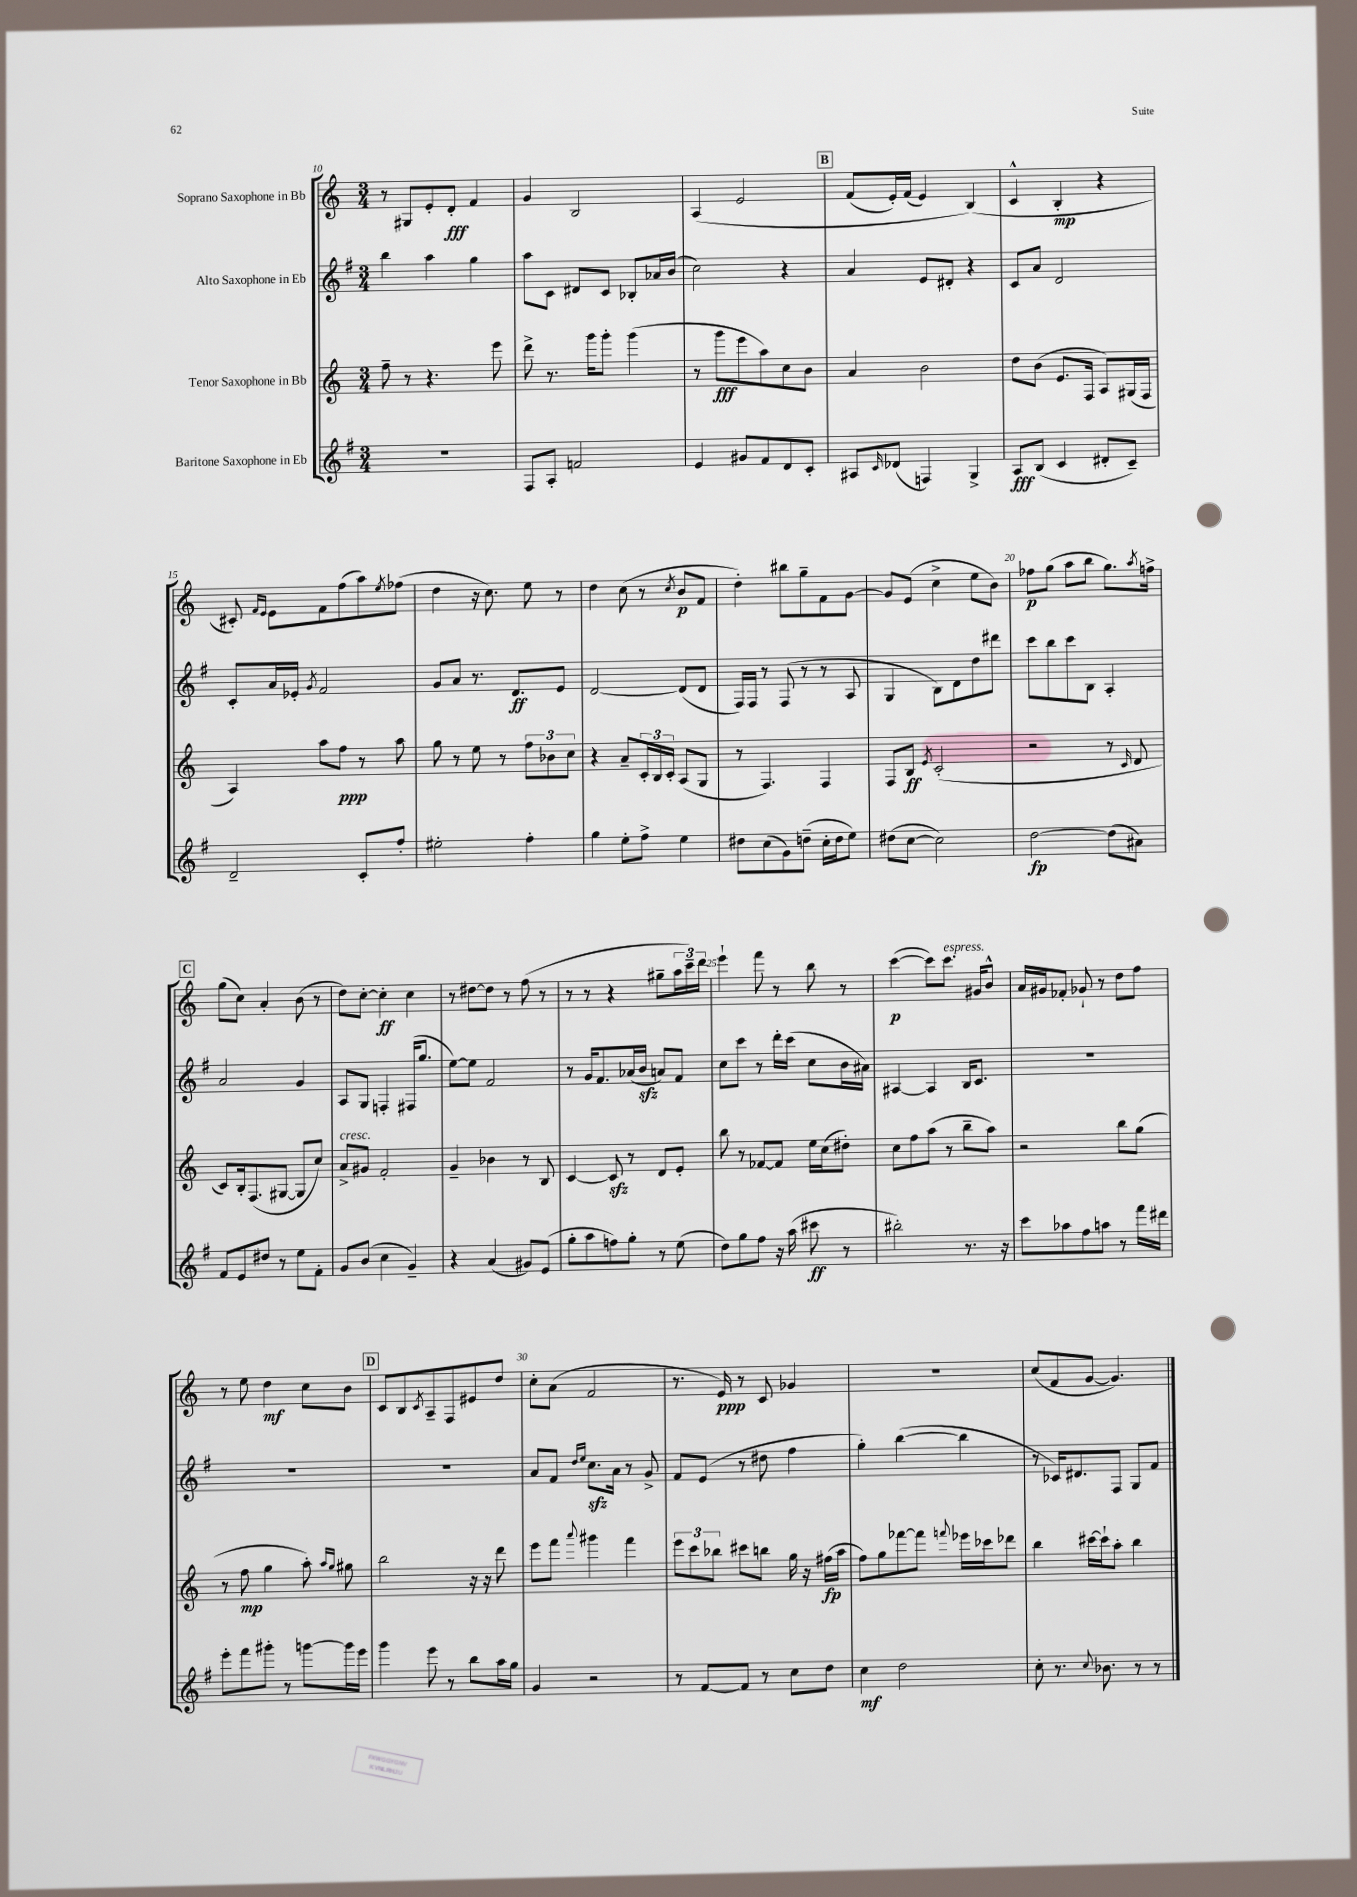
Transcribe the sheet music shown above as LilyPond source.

<<
\new StaffGroup <<
\new Staff = "s0" \with { instrumentName = "Soprano Saxophone in Bb" } {
    \clef treble \key c \major \numericTimeSignature \time 3/4
    r8 gis8 e'8-. d'8-.\fff f'4 |
    g'4 b2 |
    a4\( e'2 |
    \mark \markup { \box "B" } f'8( e'16-.) f'16( e'4) b4(\) |
    c'4-^ b4-.\mp r4 |
    cis'8-.) \grace { f'16 e'16 } e'8 f'8 f''8( a''8) \acciaccatura { e''8 } fes''8( |
    d''4 r16 c''8.) e''8 r8 |
    d''4 c''8( r8 \acciaccatura { c''8 } b'8\p f'8 |
    d''4-.) bis''8 g''8-- f'8 g'8~ |
    g'8 e'8( c''4-> e''8 b'8) |
    fes''8\p g''8( a''8 b''8 g''8.) \acciaccatura { a''8 } f''16-> |
    \mark \markup { \box "C" } g''8( c''8) a'4-. b'8( r8 |
    d''8) c''8~-. c''4-.\ff c''4 |
    r8 dis''8~ dis''8 r8 f''8( r8 |
    r8 r8 r4 gis''8-- \tuplet 3/2 { a''16 c'''16--) d'''16 } |
    e'''4-! f'''8 r8 b''8 r8 |
    c'''4~\p( c'''8) c'''8.^\markup { \italic "espress." } gis'16 b'8-^ |
    a'16 gis'16 fes'8-. ges'8-! r8 d''8 f''8 |
    r8 e''8 d''4\mf c''8 b'8 |
    \mark \markup { \box "D" } c'8 b8 \acciaccatura { c'8 } a8-- f8 eis'8 d''8 |
    c''8-. a'8( f'2 |
    r8. e'16\ppp) r8 c'8 ges'4 |
    R2. |
    c''8( f'8 g'8~ g'4.) \bar "|." |
}
\new Staff = "s1" \with { instrumentName = "Alto Saxophone in Eb" } {
    \clef treble \key g \major \numericTimeSignature \time 3/4
    b''4 a''4 g''4 |
    a''8 c'8 dis'8 c'8 bes8-. aes'16 b'16( |
    c''2) r4 |
    \mark \markup { \box "B" } a'4 e'8 dis'8-. r4 |
    c'8 a'8 d'2 |
    c'8-. a'16 ees'16-. \acciaccatura { g'8 } fis'2 |
    g'8 a'8 r8. d'8.\ff e'8 |
    d'2~ d'8( d'8 |
    fis16) fis16 r8 fis8( r8 r8 a8 |
    g4 b8) d'8 d''8 dis'''8 |
    c'''8 b''8 c'''8 b8 a4-. |
    \mark \markup { \box "C" } a'2 g'4 |
    a8 g8 f4-. fis16( g''8. |
    e''8~) e''8 fis'2 |
    r8 g'16 fis'8. aes'16( b'16\sfz a'8) fis'8 |
    c''8 c'''8 r8 d'''16-. c'''16( c''8 b'16 ais'16) |
    ais4~ ais4 b16 c'8. |
    R2. |
    R2. |
    \mark \markup { \box "D" } R2. |
    a'8 fis'8 \grace { d''16 e''16 } c''8.\sfz a'16 r8 g'8-> |
    fis'8 e'8( r8 dis''8 fis''4 |
    g''4-.) b''4~( b''4 |
    r8 ces'16) dis'8. fis8 g8 fis'8 \bar "|." |
}
\new Staff = "s2" \with { instrumentName = "Tenor Saxophone in Bb" } {
    \clef treble \key c \major \numericTimeSignature \time 3/4
    f''8-- r8 r4. e'''8 |
    d'''8-> r8. g'''16 g'''8-. g'''4( |
    r8 g'''8\fff e'''8 a''8) c''8 b'8 |
    \mark \markup { \box "B" } a'4 b'2 |
    d''8 b'8( e'8. f16 a8) gis16( f16 |
    a4) a''8 f''8\ppp r8 a''8 |
    g''8 r8 e''8 r8 \tuplet 3/2 { f''8 bes'8 c''8 } |
    r4 a'8-- \tuplet 3/2 { c'16-. b16 c'16-. } a8( g8 |
    r8 f4.) f4 |
    f8 b8\ff \acciaccatura { e'8 } c'2-.( |
    r2 r8 \grace { c'16 } d'8 |
    \mark \markup { \box "C" } c'8) b16-. f8.( gis8~ gis8 c''8) |
    a'8->^\markup { \italic "cresc." } gis'8 f'2-. |
    g'4-- bes'4 r8 b8 |
    c'4~ c'8\sfz r8 d'8 e'8-. |
    b''8 r8 fes'8~ fes'8 e''16 c''16( dis''8-.) |
    c''8 f''8 a''8( r8 b''8-- a''8) |
    r2 b''8 g''8( |
    r8 f''8\mp g''4 a''8-.) \grace { a''16 g''16 } gis''8 |
    \mark \markup { \box "D" } b''2 r16 r16 d'''8 |
    e'''8 f'''8 \appoggiatura { a'''8 } gis'''4 f'''4 |
    \tuplet 3/2 { e'''8 c'''8 bes''8 } cis'''8 b''8 g''16 r16 fis''16\fp( a''16 |
    f''8) g''8 fes'''8~ fes'''8 \appoggiatura { f'''8 } ees'''16 ces'''16 des'''8 |
    b''4 cis'''16~ cis'''16-! a''8-. b''4 \bar "|." |
}
\new Staff = "s3" \with { instrumentName = "Baritone Saxophone in Eb" } {
    \clef treble \key g \major \numericTimeSignature \time 3/4
    R2. |
    fis8 a8-. f'2 |
    e'4 gis'8 fis'8 d'8 c'8-. |
    \mark \markup { \box "B" } ais8 \grace { c'16 } des'8( f4) g4-> |
    a8\fff b8( c'4 dis'8-. c'8--) |
    d'2-- c'8-. fis''8-. |
    eis''2-. fis''4-. |
    g''4 e''8-. fis''8-> e''4 |
    dis''8 c''8( g'8) d''8--( c''16-. d''16 e''8) |
    dis''8( c''8~ c''2) |
    d''2~\fp d''8( ais'8) |
    \mark \markup { \box "C" } fis'8 e'8 dis''8 r8 e''8 fis'8-. |
    g'8 b'8( c''4 g'4--) |
    r4 a'4( gis'8) e'8( |
    g''8-. a''8 f''8) g''8-. r8 e''8( |
    d''8) g''8 fis''8 r16 a''16( cis'''8\ff r8 |
    bis''2-.) r8. r16 |
    c'''8 aes''8 fis''8 a''8 r8 fis'''16 dis'''16 |
    e'''8-. fis'''8 gis'''8-. r8 g'''8~ g'''16 e'''16 |
    \mark \markup { \box "D" } g'''4 e'''8 r8 b''8 a''16 g''16 |
    g'4 r2 |
    r8 fis'8~ fis'8 r8 c''8 d''8 |
    c''4\mf d''2 |
    c''8-. r8. \appoggiatura { c''8 } bes'8. r8 r8 \bar "|." |
}
>>
>>
\layout { \context { \Score currentBarNumber = #10 \override BarNumber.break-visibility = ##(#f #t #t) barNumberVisibility = #(every-nth-bar-number-visible 5) } }
